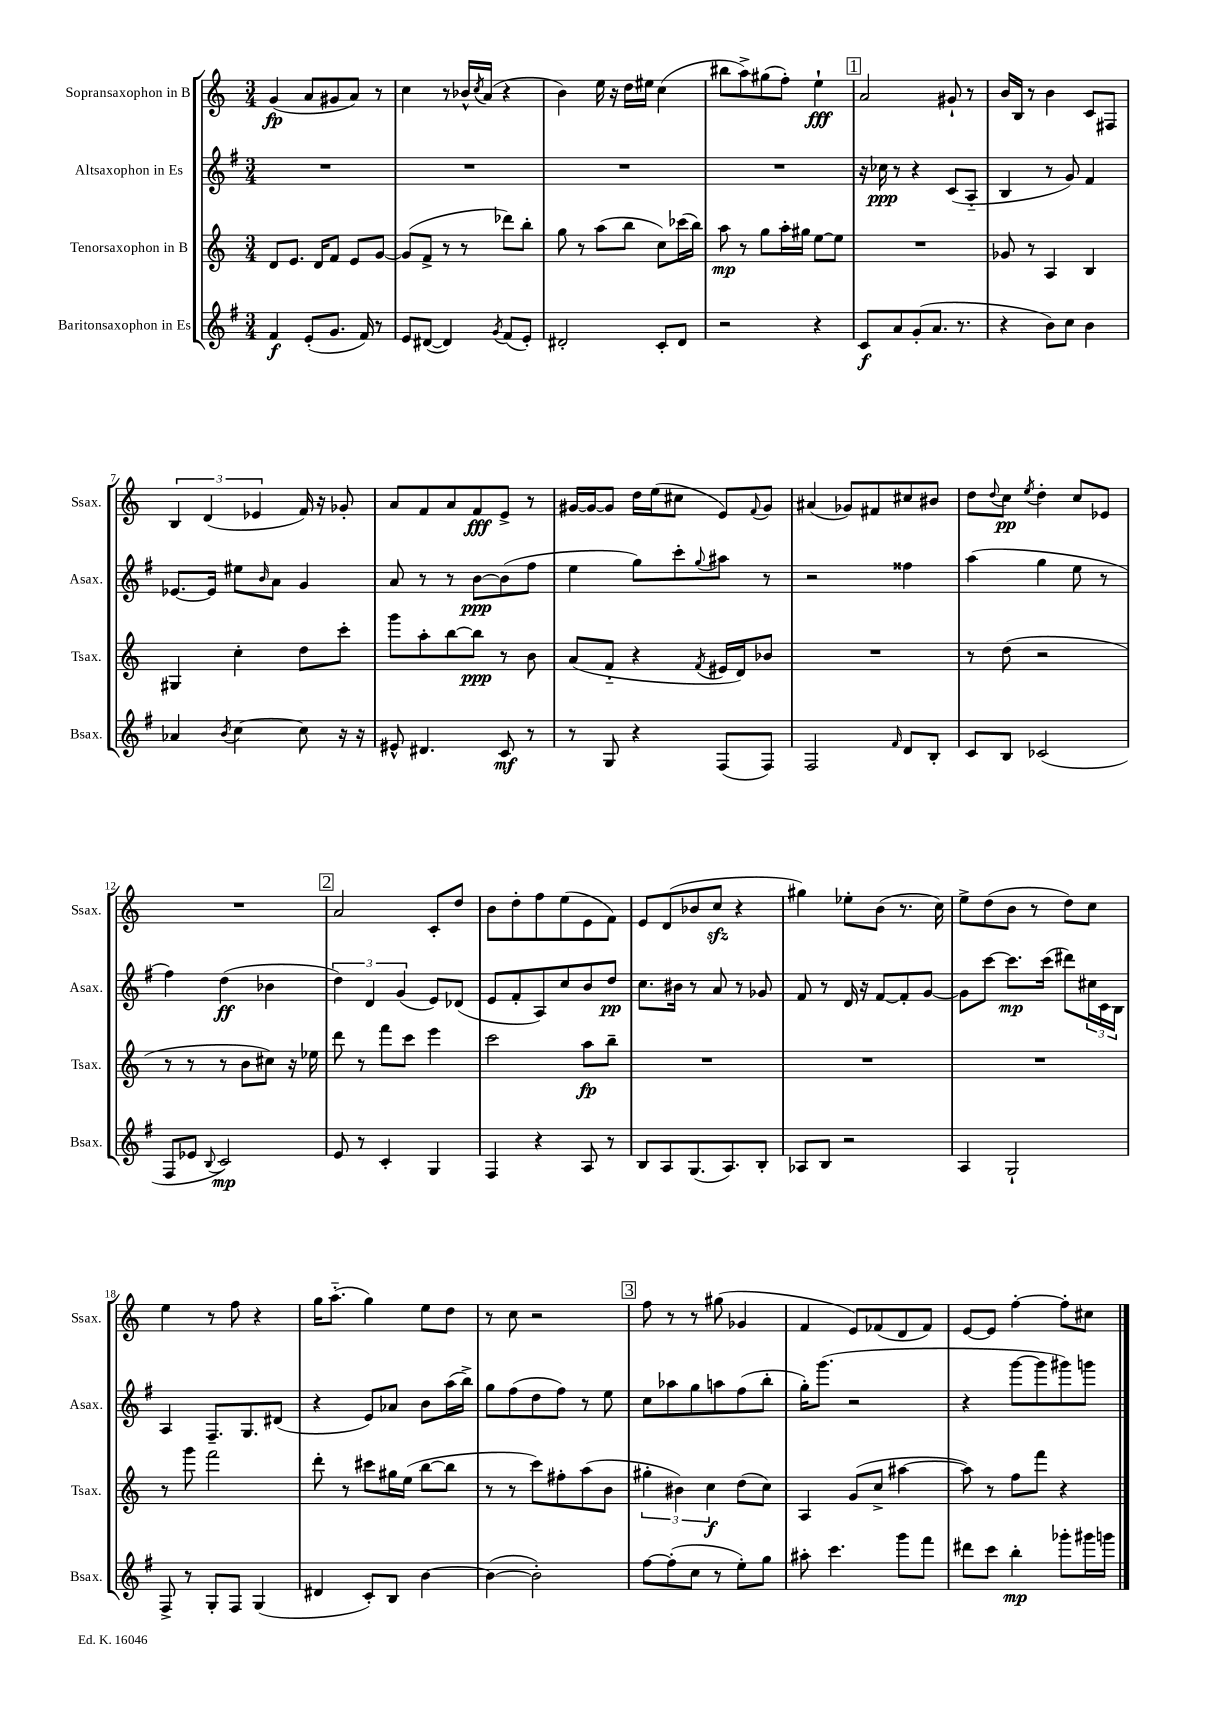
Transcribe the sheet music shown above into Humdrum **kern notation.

**kern	**dynam	**kern	**dynam	**kern	**dynam	**kern	**dynam
*part4	*part4	*part3	*part3	*part2	*part2	*part1	*part1
*staff4	*staff4	*staff3	*staff3	*staff2	*staff2	*staff1	*staff1
*I"Baritonsaxophon in Es	*	*I"Tenorsaxophon in B	*	*I"Altsaxophon in Es	*	*I"Sopransaxophon in B	*
*I'Bsax.	*	*I'Tsax.	*	*I'Asax.	*	*I'Ssax.	*
*clefG2	*	*clefG2	*	*clefG2	*	*clefG2	*
*k[f#]	*	*k[]	*	*k[f#]	*	*k[]	*
*M3/4	*	*M3/4	*	*M3/4	*	*M3/4	*
=1	=1	=1	=1	=1	=1	=1	=1
4f#/	f	8d/L	.	2.r	.	(4g/	fp
.	.	8.e/J	.	.	.	.	.
(8e'/L	.	.	.	.	.	8a/L	.
.	.	16d/KL	.	.	.	.	.
8.g/J	.	8f/J	.	.	.	8g#X/	.
.	.	8e/L	.	.	.	8a/J)	.
16f#/)	.	.	.	.	.	.	.
8r	.	[8g/J	.	.	.	8r	.
=2	=2	=2	=2	=2	=2	=2	=2
8e/L	.	(8g/L]	.	2.r	.	4cc\	.
([8d#X/J	.	8f^/J	.	.	.	.	.
4d#/])	.	8r	.	.	.	8r	.
.	.	8r	.	.	.	16b-X^^/LL	.
.	.	.	.	.	.	8qcc/	.
.	.	.	.	.	.	(16a/JJ	.
8qg/	.	.	.	.	.	.	.
(8f#/L	.	8ddd-X\L)	.	.	.	4r	.
8e'/J)	.	8bb'\J	.	.	.	.	.
=3	=3	=3	=3	=3	=3	=3	=3
2d#X'/	.	8gg\	.	2.r	.	4b\)	.
.	.	8r	.	.	.	.	.
.	.	(8aa\L	.	.	.	16ee\	.
.	.	.	.	.	.	16r	.
.	.	8bb\J	.	.	.	16dd\LL	.
.	.	.	.	.	.	16ee#X\JJ	.
8c'/L	.	8cc\L)	.	.	.	(4cc\	.
8d#/J	.	(16ccc-X\L	.	.	.	.	.
.	.	16bb\JJ)	.	.	.	.	.
=4	=4	=4	=4	=4	=4	=4	=4
2r	.	8aa\	mp	2.r	.	8bb#X\L	.
.	.	8r	.	.	.	8aa^\)	.
.	.	8gg\L	.	.	.	(8gg#X\	.
.	.	16aa'\L	.	.	.	8ff'\J)	.
.	.	16gg#X\JJ	.	.	.	.	.
4r	.	[8ee\L	.	.	.	4ee`\	fff
.	.	8ee\J]	.	.	.	.	.
!!LO:REH:place=s1:t=1
=5	=5	=5	=5	=5	=5	=5	=5
8c/L	f	2.r	.	16r	.	2a/	.
.	.	.	.	16cc-X\	ppp	.	.
8a/	.	.	.	8r	.	.	.
(8g'/	.	.	.	4r	.	.	.
8.a/J	.	.	.	.	.	.	.
.	.	.	.	(8c/L	.	8g#X`/	.
8.r	.	.	.	.	.	.	.
.	.	.	.	8A/J	.	8r	.
=6	=6	=6	=6	=6	=6	=6	=6
4r	.	8g-X/	.	4B/	.	16b/LL	.
.	.	.	.	.	.	16B/JJ	.
.	.	8r	.	.	.	8r	.
8b\L)	.	4A/	.	8r	.	4b\	.
8cc\J	.	.	.	8g/)	.	.	.
4b\	.	4B/	.	4f#/	.	8c/L	.
.	.	.	.	.	.	8F#X/J	.
!!LO:LB:g=z
=7	=7	=7	=7	=7	=7	=7	=7
4a-X/	.	4G#X/	.	[8.e-X/L	.	6B/	.
.	.	.	.	.	.	(6d/	.
.	.	.	.	16e-/Jk]	.	.	.
8qb/	.	.	.	.	.	.	.
[4cc\	.	4cc'\	.	8ee#X\L	.	.	.
.	.	.	.	.	.	6e-X/	.
.	.	.	.	16qqb/	.	.	.
.	.	.	.	8a\J	.	.	.
8cc\]	.	8dd\L	.	4g/	.	16f/)	.
.	.	.	.	.	.	16r	.
16r	.	8ccc'\J	.	.	.	8g-X'/	.
16r	.	.	.	.	.	.	.
=8	=8	=8	=8	=8	=8	=8	=8
8e#X^^/	.	8ggg\L	.	8a/	.	8a/L	.
4.d#X/	.	8aa'\	.	8r	.	8f/	.
.	.	[8bb\	.	8r	.	8a/	.
.	.	8bb\J]	ppp	[8b\L	ppp	8f/	fff
8c/	mf	8r	.	(8b\]	.	8e^/J	.
8r	.	8b\	.	8ff#\J	.	8r	.
=9	=9	=9	=9	=9	=9	=9	=9
8r	.	(8a/L	.	4ee\	.	[16g#X/LL	.
.	.	.	.	.	.	16g#/J_	.
8G/	.	8f/J	.	.	.	8g#/J]	.
4r	.	4r	.	8gg\L)	.	16dd\LL	.
.	.	.	.	.	.	(16ee\J	.
.	.	.	.	8ccc'\	.	8cc#X\J	.
.	.	8qf/	.	8qqgg/	.	.	.
(8F#/L	.	16e#X/LL	.	8aa#X\J	.	8e/L)	.
.	.	16d/J)	.	.	.	.	.
.	.	.	.	.	.	8qqf/	.
8F#/J)	.	8b-X/J	.	8r	.	8g#/J	.
=10	=10	=10	=10	=10	=10	=10	=10
2F#/	.	2.r	.	2r	.	(4a#X/	.
.	.	.	.	.	.	8g-X/L)	.
.	.	.	.	.	.	8f#X/	.
16qqf#/	.	.	.	.	.	.	.
8d/L	.	.	.	4ff##X\	.	8cc#X/	.
8B'/J	.	.	.	.	.	8b#X/J	.
=11	=11	=11	=11	=11	=11	=11	=11
8c/L	.	8r	.	(4aa\	.	8dd\L	.
.	.	.	.	.	.	8qqdd/	.
8B/J	.	(8dd\	.	.	.	8cc\J	pp
.	.	.	.	.	.	8qee/	.
(2c-X/	.	2r	.	4gg\	.	4dd'\	.
.	.	.	.	8ee\	.	8cc/L	.
.	.	.	.	8r	.	8e-X/J	.
!!LO:LB:g=z
=12	=12	=12	=12	=12	=12	=12	=12
8F#/L	.	8r	.	4ff#\)	.	2.r	.
8e-X/J	.	8r	.	.	.	.	.
8qqB/	.	.	.	.	.	.	.
2c/)	mp	8r	.	(4dd\	ff	.	.
.	.	8b\L	.	.	.	.	.
.	.	8cc#X\J)	.	4b-X\	.	.	.
.	.	16r	.	.	.	.	.
.	.	16ee-X\	.	.	.	.	.
!!LO:REH:place=s1:t=2
=13	=13	=13	=13	=13	=13	=13	=13
8e/	.	8ddd\	.	6dd\)	.	2a/	.
8r	.	8r	.	.	.	.	.
.	.	.	.	6d/	.	.	.
4c'/	.	8fff\L	.	.	.	.	.
.	.	.	.	(6g/	.	.	.
.	.	8ccc\J	.	.	.	.	.
4G/	.	4eee\	.	8e/L)	.	8c'/L	.
.	.	.	.	(8d-X/J	.	8dd/J	.
=14	=14	=14	=14	=14	=14	=14	=14
4F#/	.	2ccc\	.	8e/L	.	8b\L	.
.	.	.	.	8f#'/	.	8dd'\	.
4r	.	.	.	8A/)	.	8ff\	.
.	.	.	.	8cc/	.	(8ee\	.
8A/	.	8aa\L	fp	8b/	.	8e\	.
8r	.	8bb~\J	.	8dd/J	pp	8f\J)	.
=15	=15	=15	=15	=15	=15	=15	=15
8B/L	.	2.r	.	8.cc\L	.	8e/L	.
8A/	.	.	.	.	.	(8d/	.
.	.	.	.	16b#X\Jk	.	.	.
(8.G/	.	.	.	8r	.	8b-X/	.
.	.	.	.	8a/	.	8cczz/J	.
8.A/)	.	.	.	.	.	.	.
.	.	.	.	8r	.	4r	.
8B'/J	.	.	.	8g-X/	.	.	.
=16	=16	=16	=16	=16	=16	=16	=16
8A-X/L	.	2.r	.	8f#/	.	4gg#X\)	.
8B/J	.	.	.	8r	.	.	.
2r	.	.	.	16d/	.	8ee-X'\L	.
.	.	.	.	16r	.	.	.
.	.	.	.	[8f#/L	.	(8b\J	.
.	.	.	.	8f#'/]	.	8.r	.
.	.	.	.	[8g/J	.	.	.
.	.	.	.	.	.	16cc\)	.
=17	=17	=17	=17	=17	=17	=17	=17
4A/	.	2.r	.	8g\L]	.	8ee^\L	.
.	.	.	.	[8ccc\J	.	(8dd\	.
2G`/	.	.	.	8.ccc\L]	mp	8b\J	.
.	.	.	.	.	.	8r	.
.	.	.	.	(16ccc\Jk	.	.	.
.	.	.	.	8ddd#X\L)	.	8dd\L)	.
.	.	.	.	24cc#X\L	.	8cc\J	.
.	.	.	.	24c\	.	.	.
.	.	.	.	24B\JJ	.	.	.
!!LO:LB:g=z
=18	=18	=18	=18	=18	=18	=18	=18
8F#^/	.	8r	.	4A/	.	4ee\	.
8r	.	8ggg\	.	.	.	.	.
8G'/L	.	2fff\	.	8.F#~/L	.	8r	.
8F#/J	.	.	.	.	.	8ff\	.
.	.	.	.	8.G/	.	.	.
(4G/	.	.	.	.	.	4r	.
.	.	.	.	(8d#X/J	.	.	.
=19	=19	=19	=19	=19	=19	=19	=19
4d#X/	.	8ddd'\	.	4r	.	16gg\KL	.
.	.	.	.	.	.	(8.aa\J	.
.	.	8r	.	.	.	.	.
8c'/L)	.	8ccc#X\L	.	8e/L)	.	4gg\)	.
8B/J	.	16gg#X\L	.	8a-X/J	.	.	.
.	.	(16ee\JJ	.	.	.	.	.
[4b\	.	[8bb\L	.	8b\L	.	8ee\L	.
.	.	8bb\J]	.	(16aa\L	.	8dd\J	.
.	.	.	.	16bb^\JJ)	.	.	.
=20	=20	=20	=20	=20	=20	=20	=20
(4b\_	.	8r	.	8gg\L	.	8r	.
.	.	8r	.	(8ff#\	.	8cc\	.
2b'\])	.	8ccc\L)	.	8dd\	.	2r	.
.	.	8ff#X'\	.	8ff#\J)	.	.	.
.	.	(8aa\	.	8r	.	.	.
.	.	8b\J	.	8ee\	.	.	.
!!LO:REH:place=s1:t=3
=21	=21	=21	=21	=21	=21	=21	=21
[8ff#\L	.	6gg#X'\	.	8cc\L	.	8ff\	.
(8ff#'\]	.	.	.	8aa-X\	.	8r	.
.	.	6b#X\)	.	.	.	.	.
8cc\J	.	.	.	8gg\	.	8r	.
.	.	6cc\	f	.	.	.	.
8r	.	.	.	8aan\	.	(8gg#X\	.
8ee'\L)	.	(8dd\L	.	(8ff#\	.	4g-X/	.
8gg\J	.	8cc\J)	.	8bb'\J	.	.	.
=22	=22	=22	=22	=22	=22	=22	=22
8aa#X'\	.	4A/	.	16gg'\KL)	.	4f/	.
.	.	.	.	(8.ggg\J	.	.	.
4.ccc\	.	.	.	.	.	.	.
.	.	(8g/L	.	2r	.	8e/L)	.
.	.	8cc^/J	.	.	.	(8f-X/	.
8ggg\L	.	[4aa#X\	.	.	.	8d/	.
8fff#\J	.	.	.	.	.	8f-/J)	.
=23	=23	=23	=23	=23	=23	=23	=23
8ddd#X\L	.	8aa#\])	.	4r	.	[8e/L	.
8ccc\J	.	8r	.	.	.	8e/J]	.
4bb'\	mp	8ff\L	.	[8ggg\L	.	[4ff'\	.
.	.	8fff\J	.	8ggg\]	.	.	.
8ggg-X'\L	.	4r	.	8ggg#X\)	.	8ff'\L]	.
16ggg#X\L	.	.	.	8gggn\J	.	8cc#X\J	.
16gggn\JJ	.	.	.	.	.	.	.
==	==	==	==	==	==	==	==
*-	*-	*-	*-	*-	*-	*-	*-
